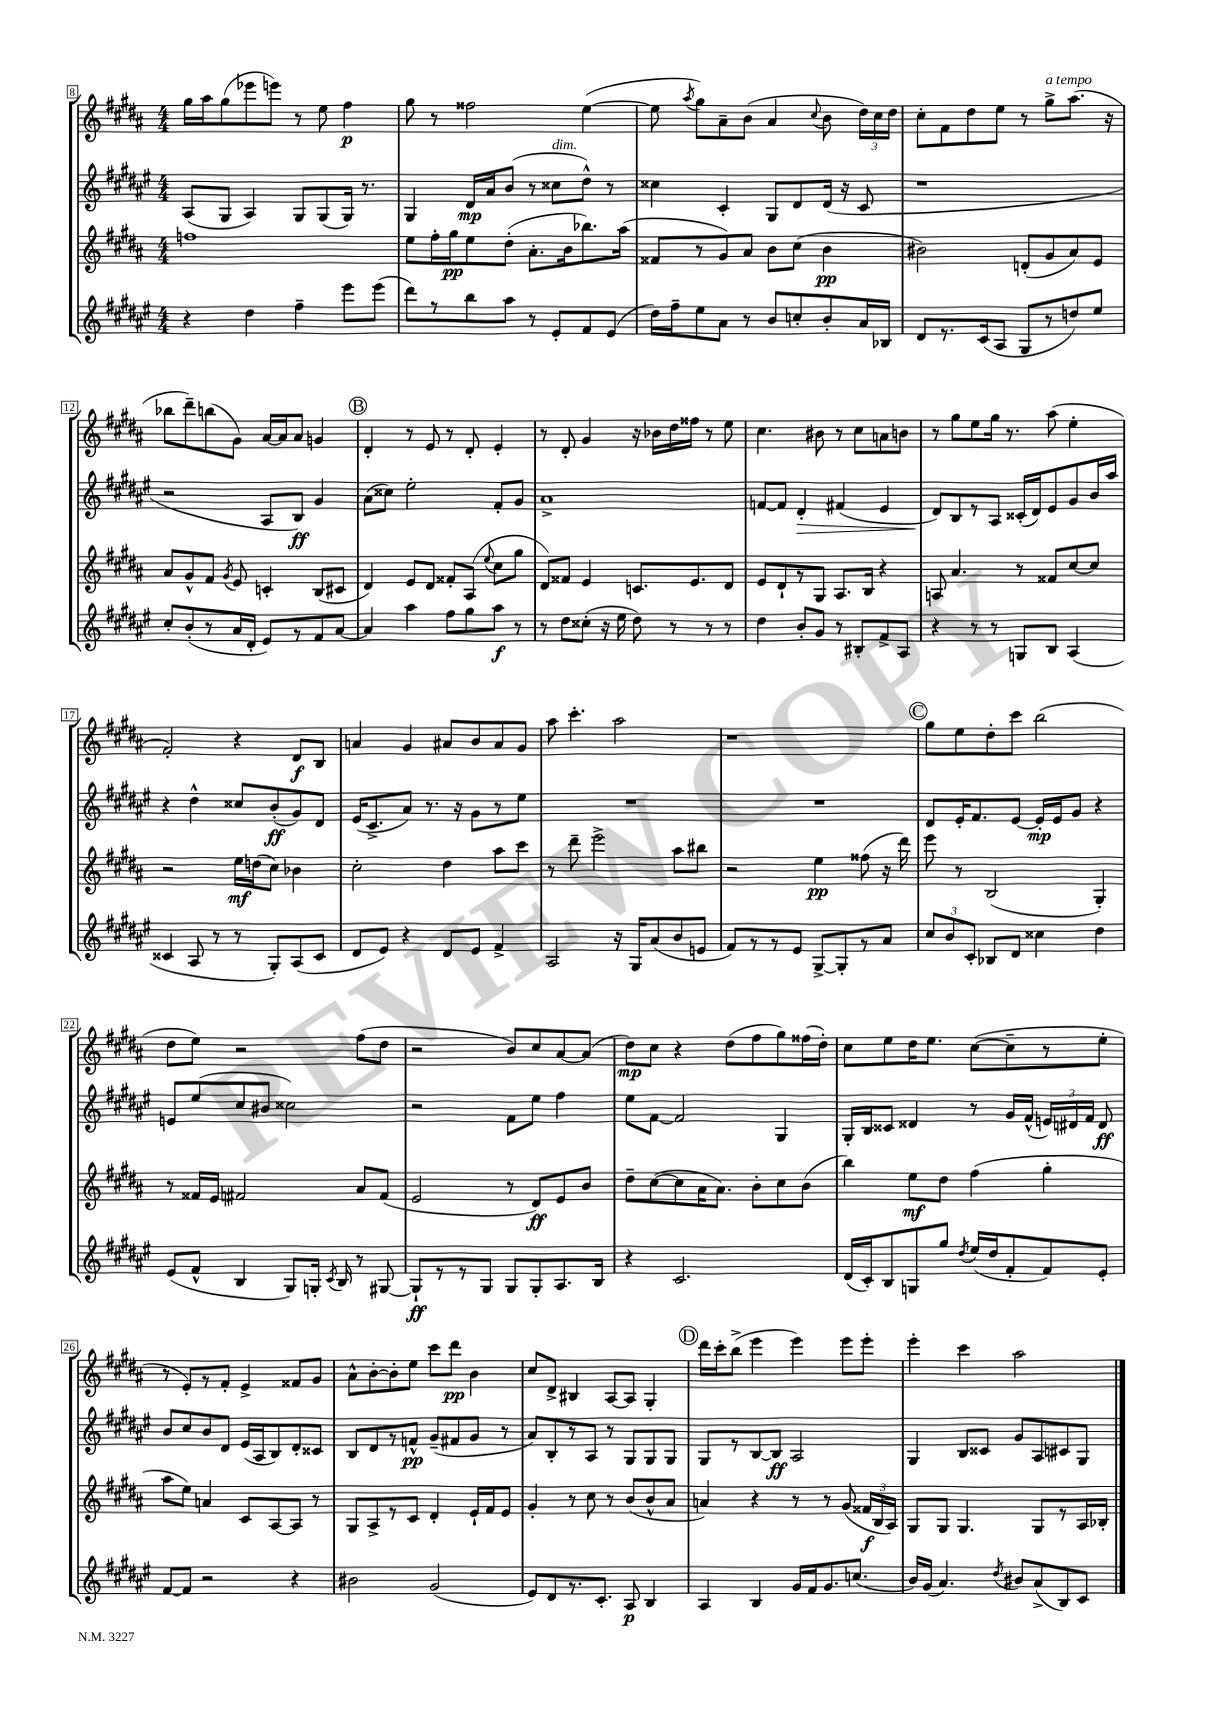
<<
\new StaffGroup <<
\new Staff = "s0" {
    \clef treble \key b \major \numericTimeSignature \time 4/4
    \autoBeamOff gis''16[ ais''16 gis''8( ees'''8 e'''8]) r8 e''8 fis''4\p |
    gis''8 r8 fisis''2 e''4~( |
    e''8 \acciaccatura { ais''8 } gis''8[) ais'8-- b'8]( ais'4 \appoggiatura { cis''8 } b'8 \tuplet 3/2 { dis''16[) cis''16 dis''16] } |
    cis''8[-. fis'8 dis''8 e''8] r8 gis''8[->^\markup { \italic "a tempo" } ais''8.]( r16 |
    bes''8[ dis'''8--) b''8( gis'8]) ais'16[~ ais'16 ais'8] g'4 |
    \mark \markup { \circle "B" } dis'4-. r8 e'8 r8 dis'8-. e'4-. |
    r8 dis'8-. gis'4 r16 bes'16[ dis''16 fisis''16] r8 e''8 |
    cis''4. bis'8 r8 cis''8[ a'8 b'8] |
    r8 gis''8[ e''8 gis''16] r8. ais''8( e''4-. |
    fis'2-.) r4 dis'8[\f b8] |
    a'4 gis'4 ais'8[ b'8 ais'8 gis'8] |
    ais''8 cis'''4.-. ais''2 |
    r1 |
    \mark \markup { \circle "C" } gis''8[ e''8 dis''8-. cis'''8] b''2( |
    dis''8[ e''8]) r2 fis''8[( dis''8] |
    r2 b'8[) cis''8 ais'8~ ais'8]( |
    dis''8[\mp) cis''8] r4 dis''8[( fis''8 gis''8) fisis''16( dis''16]-.) |
    cis''8[ e''8 dis''16 e''8.] cis''8[~( cis''8-- r8 e''8]-. |
    r8 e'8[-.) r8 fis'8]-. e'4-> fisis'8[ gis'8] |
    ais'8[-^ b'8~-. b'8-. e''8] cis'''8[ dis'''8]\pp b'4 |
    cis''8[ dis'8]-> bis4 ais8[~ ais8] gis4-. |
    \mark \markup { \circle "D" } dis'''16[ cis'''16-. b''8]->( e'''4 e'''4) e'''8[ e'''8]-. |
    e'''4-. cis'''4 ais''2 \bar "|." |
}
\new Staff = "s1" {
    \clef treble \key fis \major \numericTimeSignature \time 4/4
    \autoBeamOff ais8[( gis8] ais4) gis8[ gis8( gis16]) r8. |
    gis4 dis'16[\mp ais'16 b'8]( r8 cisis''8[^\markup { \italic "dim." } dis''8]-^) r8 |
    cisis''4 cis'4-. gis8[ dis'8 dis'16]( r16 cis'8 |
    r1 |
    r2 ais8[ b8]\ff) gis'4 |
    \mark \markup { \circle "B" } ais'8[( cisis''8]) eis''2-. fis'8[-. gis'8] |
    ais'1-> |
    f'8[~ f'8] dis'4-.\> fis'4( eis'4 |
    dis'8[\!) b8 r8 ais8] cisis'16[-.( dis'16) eis'8 gis'8 b'16 ais''16] |
    r4 dis''4-^ cisis''8[ b'8-.\ff( gis'8) dis'8] |
    eis'16[( cis'8.-> ais'8]) r8. r16 gis'8[ r8 eis''8] |
    R1 |
    R1 |
    \mark \markup { \circle "C" } dis'8[ eis'16-. fis'8. eis'8]~ eis'16[-.\mp eis'16 gis'8] r4 |
    e'8[ eis''8( cis''8 bis'8] cisis''2) |
    r2 fis'8[ eis''8] fis''4 |
    eis''8[ fis'8]~ fis'2 gis4 |
    gis16[-. b16 cisis'8] disis'4 r8 gis'16[ fis'16]-^( \tuplet 3/2 { e'16[) dis'16 fis'16] } dis'8\ff |
    b'8[ cis''8 b'8 dis'8] eis'16[( ais16 b8) dis'8-. cisis'8] |
    b8[ dis'8 r8 f'8]-^\pp gis'8[--( fis'8 gis'8] r8 |
    ais'8[) b8-. r8 ais8] r8 gis8[ gis8 gis8] |
    \mark \markup { \circle "D" } gis8[ r8 b8~ b8]\ff ais2 |
    gis4 b8[ cisis'8] gis'8[ ais8 cis'8 gis8] \bar "|." |
}
\new Staff = "s2" {
    \clef treble \key b \major \numericTimeSignature \time 4/4
    \autoBeamOff f''1 |
    e''8[ fis''16-. gis''16\pp e''8 dis''8]-.( ais'8.[-. b'16 bes''8.) ais''16]( |
    fisis'8[ r8 gis'8) ais'8] b'8[ cis''8]( b'4\pp |
    bis'2) d'8[-.( gis'8 ais'8) e'8] |
    ais'8[ gis'8-^ fis'8] \acciaccatura { gis'8 } e'8 c'4-. b8[( cis'8] |
    \mark \markup { \circle "B" } dis'4) e'8[ dis'8] fisis'8[-. ais8]( \appoggiatura { e''8 } cis''8[ gis''8] |
    dis'8[) fisis'8] e'4 c'8.[ e'8. dis'8] |
    e'8[ dis'8-! r8 gis8] ais8.[ b16] r4 |
    a8 ais'4. r8 fisis'8[ cis''8~ cis''8] |
    r2 e''16[\mf d''16( cis''8]) bes'4 |
    cis''2-. dis''4 ais''8[ cis'''8] |
    r8 dis'''8-- e'''2-> ais''8[ bis''8] |
    r2 e''4\pp fisis''8( r16 dis'''16) |
    \mark \markup { \circle "C" } e'''8 r8 b2( gis4-.) |
    r8 fisis'16[ e'16] fis'2 ais'8[ fis'8]( |
    e'2 r8 dis'8[\ff) e'8 b'8] |
    dis''8[-- cis''8~( cis''8 ais'16 ais'8.]) b'8[-. cis''8 b'8]( |
    b''4) e''8[\mf dis''8] fis''4( gis''4-. |
    ais''8[ e''8]) a'4 cis'8[ ais8~ ais8] r8 |
    gis8[ ais8-> r8 cis'8] dis'4-. e'16[-! fis'16 e'8] |
    gis'4-. r8 cis''8 r8 b'8[( b'8-^ ais'8] |
    \mark \markup { \circle "D" } a'4) r4 r8 r8 gis'8( \tuplet 3/2 { fisis'16[\f b16 ais16]) } |
    gis8[ gis8] gis4. gis8[ r8 ais16 bes16]-. \bar "|." |
}
\new Staff = "s3" {
    \clef treble \key fis \major \numericTimeSignature \time 4/4
    \autoBeamOff r4 dis''4 fis''4-- eis'''8[ eis'''8]( |
    dis'''8[) r8 b''8 ais''8] r8 eis'8[-. fis'8 eis'8]( |
    dis''16[) fis''16-- eis''8 ais'8] r8 b'8[ c''8-. b'8-. ais'16 bes16] |
    dis'8[ r8. cis'16( ais8] gis8[ r8 d''8) eis''8] |
    cis''8[-. b'8-.( r8 ais'16 dis'16]-. eis'8[) r8 fis'8 ais'8]~ |
    \mark \markup { \circle "B" } ais'4 ais''4 fis''8[ gis''8 ais''8]\f r8 |
    r8 dis''8[ cisis''8]-.( r16 eis''16 dis''8) r8 r8 r8 |
    dis''4 b'8[-. gis'8] r8 bis8[-. fis'8-> ais8] |
    r4 r8 r8 g8[ b8] ais4( |
    cisis'4 ais8 r8 r8 gis8[-.) ais8( cisis'8] |
    dis'8[ eis'8]) r4 dis'8[ eis'8] fis'4-> |
    ais2 r16 gis16[ ais'8( b'8 e'8] |
    fis'8[) r8 r8 eis'8] gis8[~-> gis8-. r8 ais'8] |
    \mark \markup { \circle "C" } \tuplet 3/2 { cis''8[ b'8 cis'8]-. } bes8[ dis'8] cisis''4 dis''4 |
    eis'8[( fis'8]-^ b4 gis8[) g16]-. \acciaccatura { cis'8 } b16 r8 gis8~ |
    gis8[-!\ff r8 r8 gis8] gis8[ gis8-. ais8. b16] |
    r4 cis'2. |
    dis'16[( cis'16-.) b8 g8 gis''8] \acciaccatura { dis''8 } eis''16[( dis''16 fis'8-. fis'8) eis'8]-. |
    fis'8[~ fis'8] r2 r4 |
    bis'2 gis'2( |
    eis'8[) dis'8 r8. cis'8.]-. ais8\p b4 |
    \mark \markup { \circle "D" } ais4 b4 gis'16[ fis'16 gis'8. c''8.]( |
    b'16[) gis'16]( ais'4.) \acciaccatura { dis''8 } bis'8[ ais'8->( b8) cis'8] \bar "|." |
}
>>
>>
\layout { \context { \Score currentBarNumber = #8 \override BarNumber.stencil = #(make-stencil-boxer 0.1 0.3 ly:text-interface::print) } }
